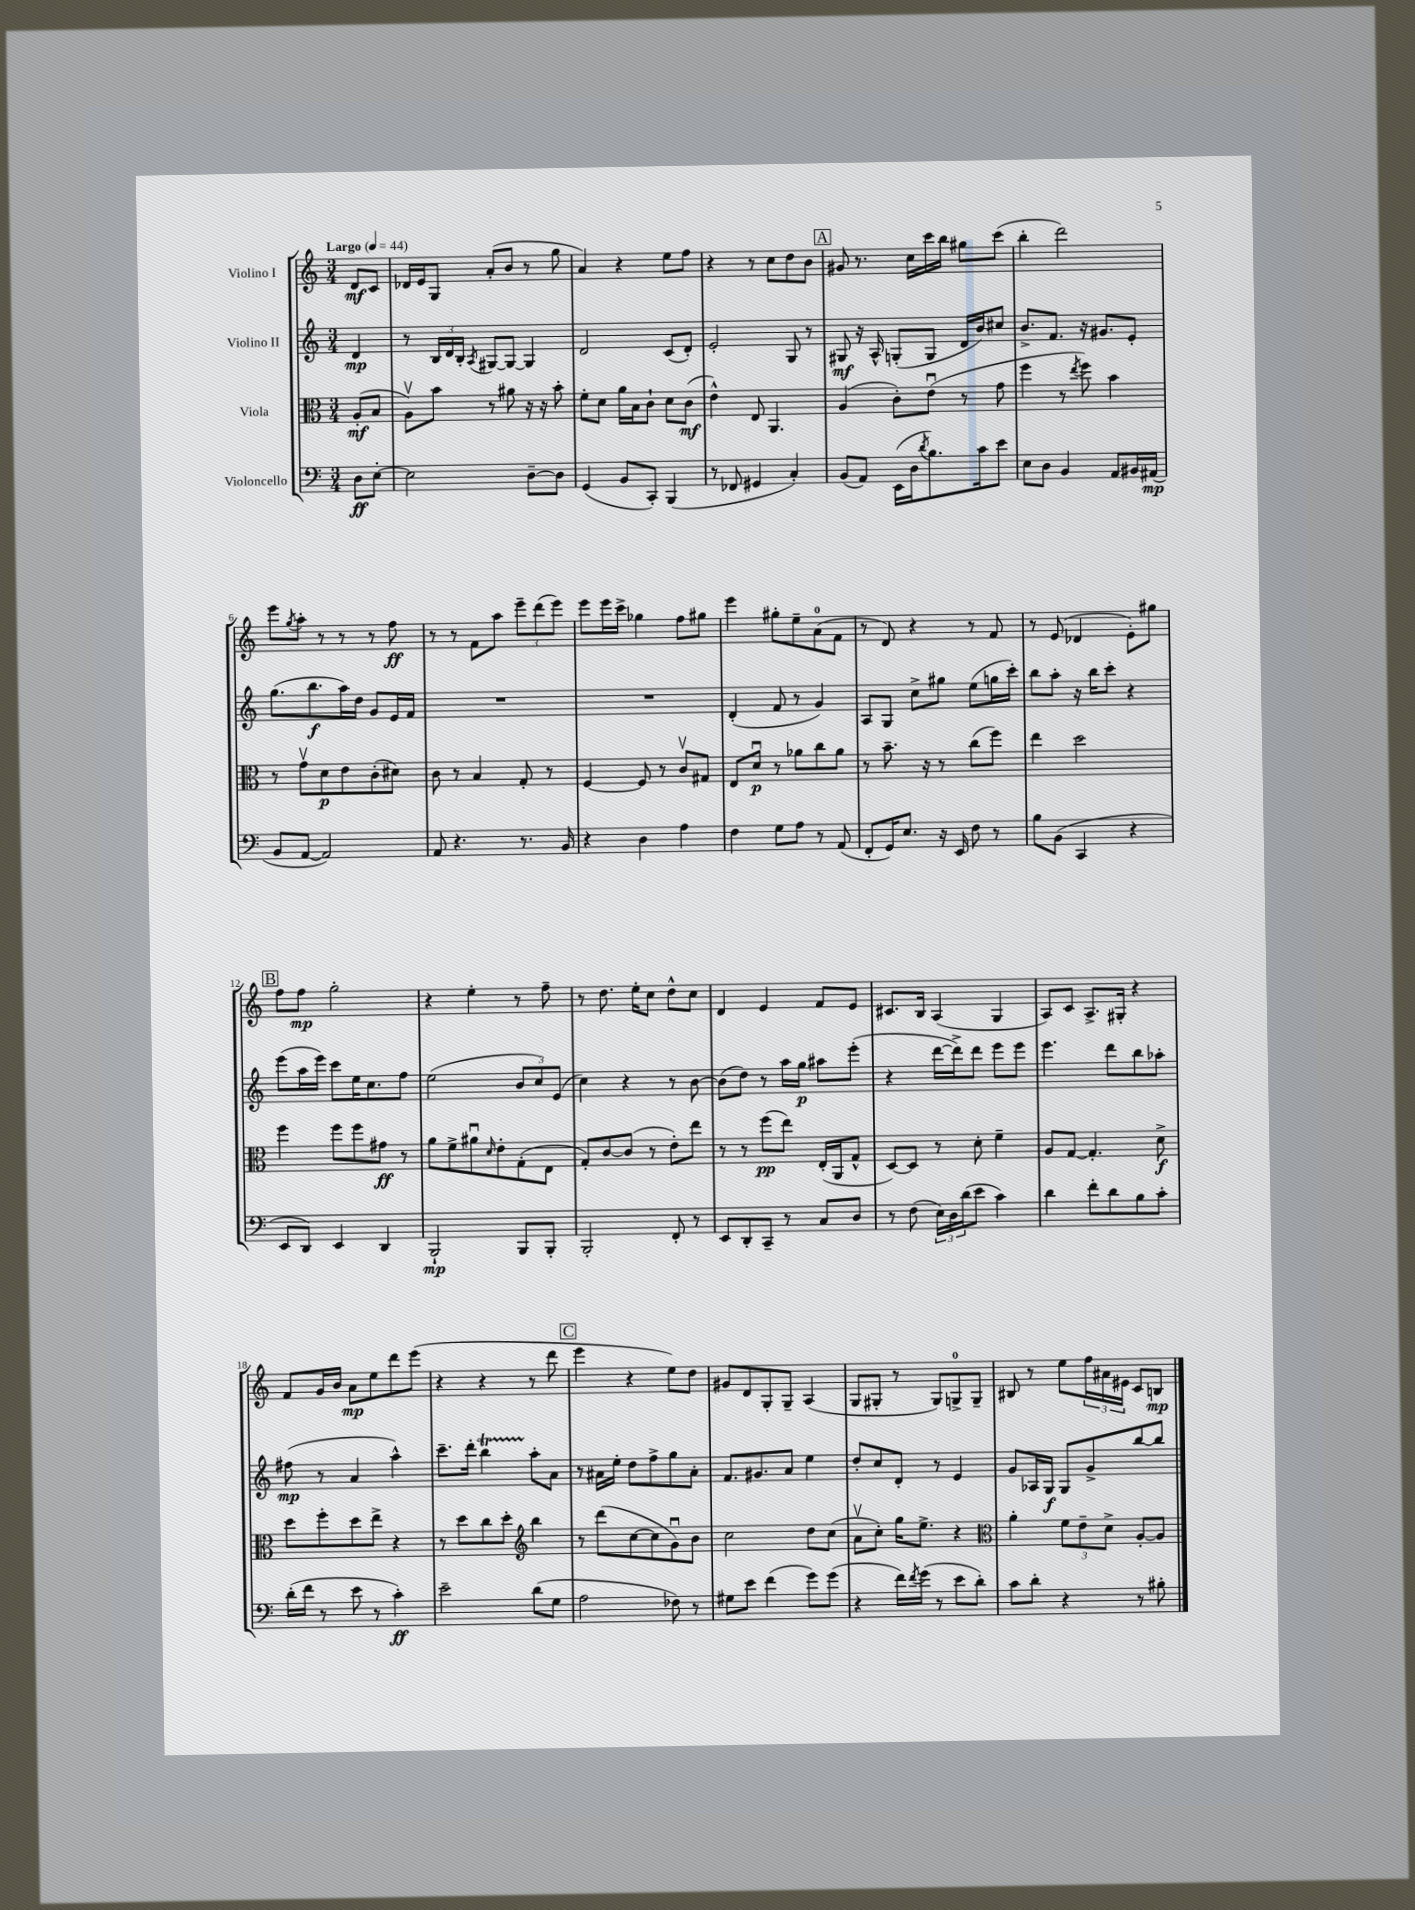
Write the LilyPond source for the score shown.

<<
\new StaffGroup <<
\new Staff = "s0" \with { instrumentName = "Violino I" } {
    \clef treble \key c \major \numericTimeSignature \time 3/4 \partial 4 \tempo "Largo" 4 = 44
    d'8\mf c'8 |
    des'16 e'16 g8 a'8-.( b'8 r8 g''8 |
    a'4) r4 e''8 f''8 |
    r4 r8 c''8 d''8 b'8 |
    \mark \markup { \box "A" } gis'8 r8. c''16 c'''16 b''16 gis''8 c'''8( |
    b''4-. d'''2) |
    e'''8 \acciaccatura { g''8 } a''8-. r8 r8 r8 f''8\ff |
    r8 r8 f'8 a''8 \tuplet 3/2 { e'''8-- d'''8( e'''8) } |
    e'''8 e'''16 c'''16-> ges''4 f''8 gis''8 |
    e'''4 gis''8-. e''8-- a'8-0( f'8 |
    r8 d'8) r4 r8 f'8 |
    r8 e'8( des'4 e'8-.) gis''8 |
    \mark \markup { \box "B" } f''8 f''8\mp g''2-. |
    r4 e''4-. r8 f''8-- |
    r8 d''8. e''16-. c''8 d''8-^ c''8 |
    d'4 e'4 f'8 e'8 |
    cis'8. b16 a4( g4 |
    a8) c'8 a8.-> gis16-. r4 |
    f'8 g'16 b'16 a'8\mp e''8 d'''8 e'''8( |
    r4 r4 r8 d'''8 |
    \mark \markup { \box "C" } e'''4 r4 e''8) d''8 |
    gis'8 d'8 g8-. g8-- a4( |
    g8 gis8-. r8 gis8) g8-0-> g8-- |
    bis8 r8 e''8 \tuplet 3/2 { f''16 ais'16 eis'16 } c'8 b8\mp \bar "|." |
}
\new Staff = "s1" \with { instrumentName = "Violino II" } {
    \clef treble \key c \major \numericTimeSignature \time 3/4 \partial 4
    d'4\mp |
    r8 \tuplet 3/2 { b16 d'16 b16-. } \acciaccatura { a8 } gis8~ gis8~ gis4 |
    d'2 c'8( d'8-.) |
    e'2-. g8 r8 |
    \mark \markup { \box "A" } gis8\mf r16 a16-^ g8-.( g8 d'16 b'16) cis''8 |
    b'8.-> f'8. r16 gis'8. e'8-. |
    g''8.( b''8.\f a''16) d''16 g'8 e'16 f'16 |
    R2. |
    R2. |
    d'4-.( f'8 r8 g'4) |
    a8 g8 c''8-> gis''8 e''8( g''16 c'''16-.) |
    b''8 a''8-. r16 b''16 c'''8-. r4 |
    \mark \markup { \box "B" } e'''8( a''16 e'''16) c'''8 e''16 c''8. f''8 |
    e''2( \tuplet 3/2 { b'8 c''8) e'8( } |
    c''4) r4 r8 b'8~ |
    b'8( d''8) r8 a''16 g''16\p ais''8 e'''8-.( |
    r4 d'''16~ d'''16->) d'''8 e'''8 e'''8 |
    e'''4. d'''8 b''8 aes''8-. |
    fis''8\mp( r8 a'4 a''4-^) |
    c'''8.-- d'''16-. b''4\startTrillSpan a''8-.\stopTrillSpan a'8 |
    \mark \markup { \box "C" } r8 ais'16 e''16-. d''8 f''8-> g''8 ais'8-. |
    f'8. gis'8. a'8 e''4 |
    d''8-. c''8 d'8-. r8 e'4 |
    g'8 aes16 g16\f g8 g'8-> b''8~ b''8 \bar "|." |
}
\new Staff = "s2" \with { instrumentName = "Viola" } {
    \clef alto \key c \major \numericTimeSignature \time 3/4 \partial 4
    a8-.\mf( b8 |
    a8\upbow) b'8 r8 ais'8 r16 r16 b'8-. |
    f'8-. d'8 a'16 b16 c'8-! d'8 c'8\mf( |
    e'4-^) e8 a,4. |
    \mark \markup { \box "A" } a4( c'8-.) e'8\downbow( r8 g'8 |
    f''4 r8 \acciaccatura { e''8 } f''8) b'4 |
    r8 g'8\upbow d'8\p e'8 c'8-.( dis'8) |
    c'8 r8 b4 g8-. r8 |
    f4~ f8 r8 c'8\upbow gis8 |
    e8 d'8\downbow\p r8 aes'8 c''8 aes'8 |
    r8 b'8.-- r16 r8 c''8( f''8) |
    e''4 d''2 |
    \mark \markup { \box "B" } f''4 f''8 f''8 gis'8\ff r8 |
    a'8 f'8-> ais'8\downbow \grace { d'16 } e'8-. g8-.( e8 |
    g8-.) c'8~ c'8( r8 e'8-.) e''8 |
    r8 r8 f''8\pp( e''8) e16-.( a,16 g8-^ |
    d8~) d8 r8 d'8-. f'4-- |
    a8 g8~ g4.-. d'8->\f |
    d''8 f''8-. d''8 e''8-> r4 |
    r8 d''8 c''8 d''8-. \clef treble b''4 |
    \mark \markup { \box "C" } r8 d'''8( c''8~ c''8 g'8\downbow) b'8 |
    c''2 d''8 c''8( |
    a'8\upbow c''8-.) g''16 e''8.-> r4 |
    \clef alto a'4-. \tuplet 3/2 { f'8 e'8-- d'8-> } a8~-. a8 \bar "|." |
}
\new Staff = "s3" \with { instrumentName = "Violoncello" } {
    \clef bass \key c \major \numericTimeSignature \time 3/4 \partial 4
    d8\ff e8~-. |
    e2 d8~-- d8 |
    g,4( b,8 c,8-.) b,,4( |
    r8 fes,8 gis,4 c4-.) |
    \mark \markup { \box "A" } b,8( a,8) e,16( d16 \acciaccatura { d'8 } b8.) c'16 e'8 |
    e8 d8 b,4 a,8 bis,16 ais,16\mp( |
    b,8 a,8~ a,2) |
    a,8 r4. r8. b,16 |
    r4 d4 a4 |
    f4 g8 a8 r8 a,8( |
    f,8-. g,16) e8. r16 e,16 f8 r8 |
    b8 b,8( c,4 r4 |
    \mark \markup { \box "B" } e,8 d,8) e,4 d,4 |
    b,,2-!\mp b,,8 b,,8-. |
    b,,2-. f,8-. r8 |
    e,8 d,8-. c,8-- r8 c8 d8 |
    r8 f8( \tuplet 3/2 { e16) d16 d'16( } e'8 c'4) |
    d'4 f'8-. d'8 b8 c'8-. |
    d'16-.( f'16 r8 e'8 r8 c'4-.\ff) |
    e'2-- d'8( g8 |
    \mark \markup { \box "C" } a2 fes8) r8 |
    gis8 e'8 f'4( g'8) g'8( |
    r4 f'16) \acciaccatura { f'8 } g'16( r8 e'8 d'8-.) |
    c'8 d'8-. r4 r8 bis8-. \bar "|." |
}
>>
>>
